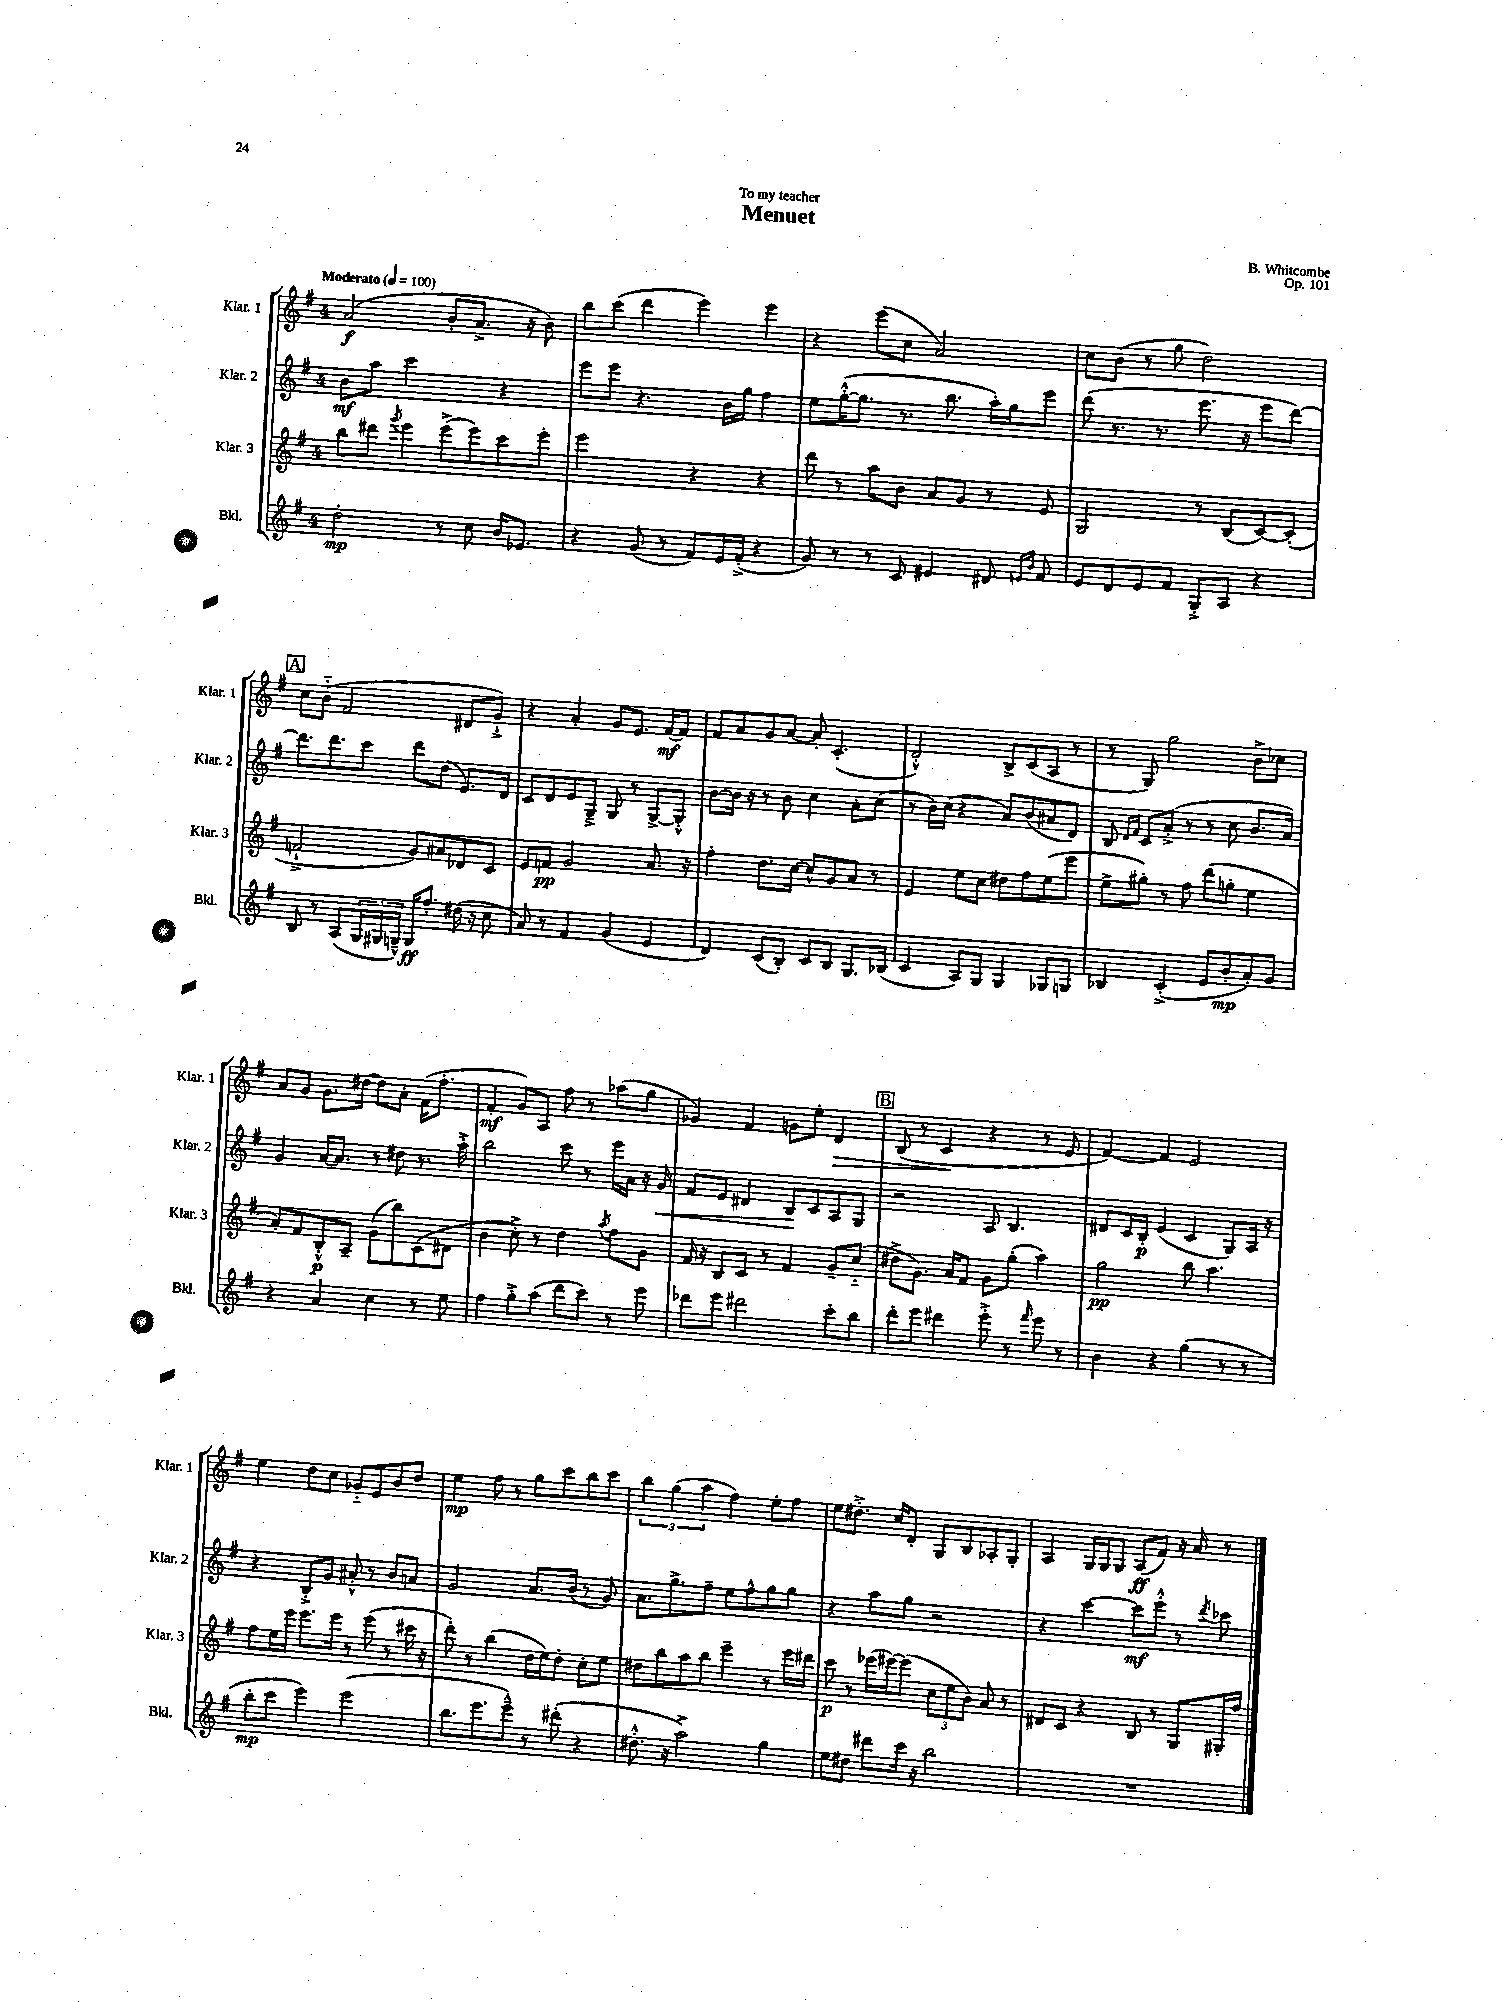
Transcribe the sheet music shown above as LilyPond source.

\header { title = "Menuet" composer = "B. Whitcombe" dedication = "To my teacher" opus = "Op. 101" }
<<
\new StaffGroup <<
\new Staff = "s0" \with { instrumentName = "Klar. 1" shortInstrumentName = "Klar. 1" } {
    \clef treble \key g \major \once \override Staff.TimeSignature.style = #'single-digit \time 4/4 \tempo "Moderato" 4 = 100
    a'2\f( b'8-. a'8.-> r16 b'8) |
    b''8 c'''8( d'''4 e'''4) e'''4 |
    r4 e'''8( c''8 a'2) |
    c''8 b'8( r8 g''8 d''2) |
    \mark \markup { \box "A" } c''8 b'8-_( fis'2 dis'8 g'8-!->) |
    r4 a'4-. g'8 e'8. fis'16~\mf fis'8 |
    fis'8 a'8 g'8 a'8~ a'8-. c'4.-.( |
    d'2-.-^) b8-> c'8( a8 r8 |
    r8 g8) g''2 b'8-> ces''8 |
    a'8 g'8 g'8. dis''16~ dis''8 a'8-. fis'16( fis''8.-. |
    fis'4-.\mf g'8) a8 fis''8 r8 aes''8( g''8 |
    ges'4) fis'4 g'8 e''8-. d'4\> |
    \mark \markup { \box "B" } b8( r8 c'4\! r4 r8 e'8 |
    fis'4~) fis'4 e'2 |
    e''4 d''8 c''8 ges'8-_ e'8 b'8 d''8 |
    e''4\mp fis''8 r8 g''8 c'''8 b''8 c'''8 |
    \tuplet 3/2 { b''4 g''4( a''4 } fis''4) e''8-. fis''8 |
    e''8 dis''8.-.-> c''16 d'8-. g8 b8 aes8-. g8-. |
    a4 g16 g16 g8 a8\ff( fis'8) r16 a'16 r8 \bar "|." |
}
\new Staff = "s1" \with { instrumentName = "Klar. 2" shortInstrumentName = "Klar. 2" } {
    \clef treble \key g \major \once \override Staff.TimeSignature.style = #'single-digit \time 4/4
    b'8\mf a''8 c'''2 r4 |
    e'''8 e'''8 r4. b'16 g''16 fis''4 |
    e''8 g''16~-.-^( g''8. r8. b''8. a''16-.) g''16 e'''8 |
    d'''8( r8. r8. e'''8. r16 e'''8 d'''8~) |
    \mark \markup { \box "A" } d'''8. d'''8. c'''8 d'''8 d''8( e'8.) d'16 |
    c'8 d'8 e'8 g8---> g8 r8 g8~-> g8-.-^ |
    b'8~ b'16 r16 r8 b'8 c''4 a'8-. c''8( |
    r8 b'16) c''16( r4 a'8) b'8( ais'8 d'8) |
    b8 \grace { d'16 fis'16 } c'8 a'8-.->( r8 r8 c''8 b'8. a'16) |
    g'4 a'16~ a'8. r8 dis''8 r8. a''16-.-> |
    b''2 c'''8 r8 e'''16 a'16 r16 g'16\< |
    fis'8 e'8 dis'4 b8\! c'8 a8 g8 |
    \mark \markup { \box "B" } r2 a8 b4. |
    dis'8 c'16 b16-.\p e'4( c'4 g8) a16 r16 |
    r4 b8-.-> g'8 ais'8-.-^ r8 b'8 a'8 |
    g'2 a'8. b'16( r8 g'8) |
    a'8. g''8.-> fis''8-- e''8 fis''8-^ g''8 g''8 |
    r4 a''8 g''8 r2 |
    r4 c'''4~ c'''8\mf e'''8-.-^ r8 \acciaccatura { d'''8 } ces'''8 \bar "|." |
}
\new Staff = "s2" \with { instrumentName = "Klar. 3" shortInstrumentName = "Klar. 3" } {
    \clef treble \key g \major \once \override Staff.TimeSignature.style = #'single-digit \time 4/4
    b''8 dis'''8 \acciaccatura { g'''8 } e'''4 e'''8->( e'''8) c'''8 e'''8-. |
    e'''2 r4 r4 |
    d'''8 r8 a''8 b'8 a'8 g'8 r8 e'8 |
    g2 r8 b8( c'8~) c'8-.( |
    \mark \markup { \box "A" } f'2-!-> g'8) ais'8 des'8 c'8 |
    e'8 f'8\pp g'2 a'8. r16 |
    fis''4-. d''8. c''16~ c''8-^ g'8 a'8 r8 |
    e'4 e''8 c''8 dis''8 fis''8 e''8( e'''8 |
    e''8-> gis''8-.) r8 fis''8 d'''8( g''8-. e''4 |
    a'8-.) fis'8 b8-.-^\p a8-- g'8( b''8) c'8( dis'8 |
    b'4 c''8-.->) r8 d''4 \acciaccatura { a''8 } fis''8 g'8 |
    fis'16 r16 b8 c'8 r8 fis'4 g'8-- c''8-_( |
    \mark \markup { \box "B" } dis''8-> g'8.) a'16 fis'8 g'8 g''8-.( a''4) |
    g''2\pp b''8 a''4. |
    fis''8 e''16 e'''16 e'''8. e'''16 r8 e'''8( r8 cis'''16 r16 |
    d'''8-.) r8 b''4( d''16 e''16) d''8-. c''8-. e''8 |
    dis''8 b''8 a''8 b''8 e'''4-- r8 e'''16 dis'''16 |
    c'''8\p r8 ees'''16( eis'''16~) eis'''8( \tuplet 3/2 { c''8 e''8 b'8) } a'8 r8 |
    dis'8 c'8 r4 b8 r8 g8 gis16-. fis''16 \bar "|." |
}
\new Staff = "s3" \with { instrumentName = "Bkl." shortInstrumentName = "Bkl." } {
    \clef treble \key g \major \once \override Staff.TimeSignature.style = #'single-digit \time 4/4
    d''2-.\mp r8 c''8 b'16 ees'8. |
    r4 g'8( r8 fis'8) e'16 fis'16-.->( r4 |
    g'8) r8 r8 c'8 eis'4 dis'8 \grace { e'16 b'16 } fis'8 |
    e'8 d'8 e'8 fis'8 g8-.-> a8 r4 |
    \mark \markup { \box "A" } b8 r8 a8( \tuplet 3/2 { g16 gis16 g16---^) } g16\ff fis''8.-. dis''16( r16 c''8 |
    a'8) r8 fis'4 g'4( e'4 |
    d'4) c'8( b8-.) c'8 b8 g8. bes16( |
    c'4 a8) g8 g4 ges8 g8 |
    bes4 c'4-.->( e'8 b'8-.\mp a'8-.) g'8 |
    r4 a'4 c''4 r8 e''8 |
    fis''4 g''8-.-> a''8( d'''8 c'''8) r8 e'''8 |
    des'''8 e'''8 dis'''2 c'''8-. b''8 |
    \mark \markup { \box "B" } d'''8-. e'''8 dis'''4 e'''8-.-> r8 \grace { fis'''16 } e'''8 r8 |
    b'4 r4 g''4( r8 r8 |
    b''8-.\mp c'''8 e'''4) e'''2( |
    b''8. e'''8. e'''8---^) r8 dis'''8-.( r4 |
    dis''8.-.-^ r16 a''2->) g''4 |
    e''8 dis''8 dis'''8 c'''16 r16 b''2 |
    R1 \bar "|." |
}
>>
>>
\layout { \context { \Score \remove "Bar_number_engraver" } }
